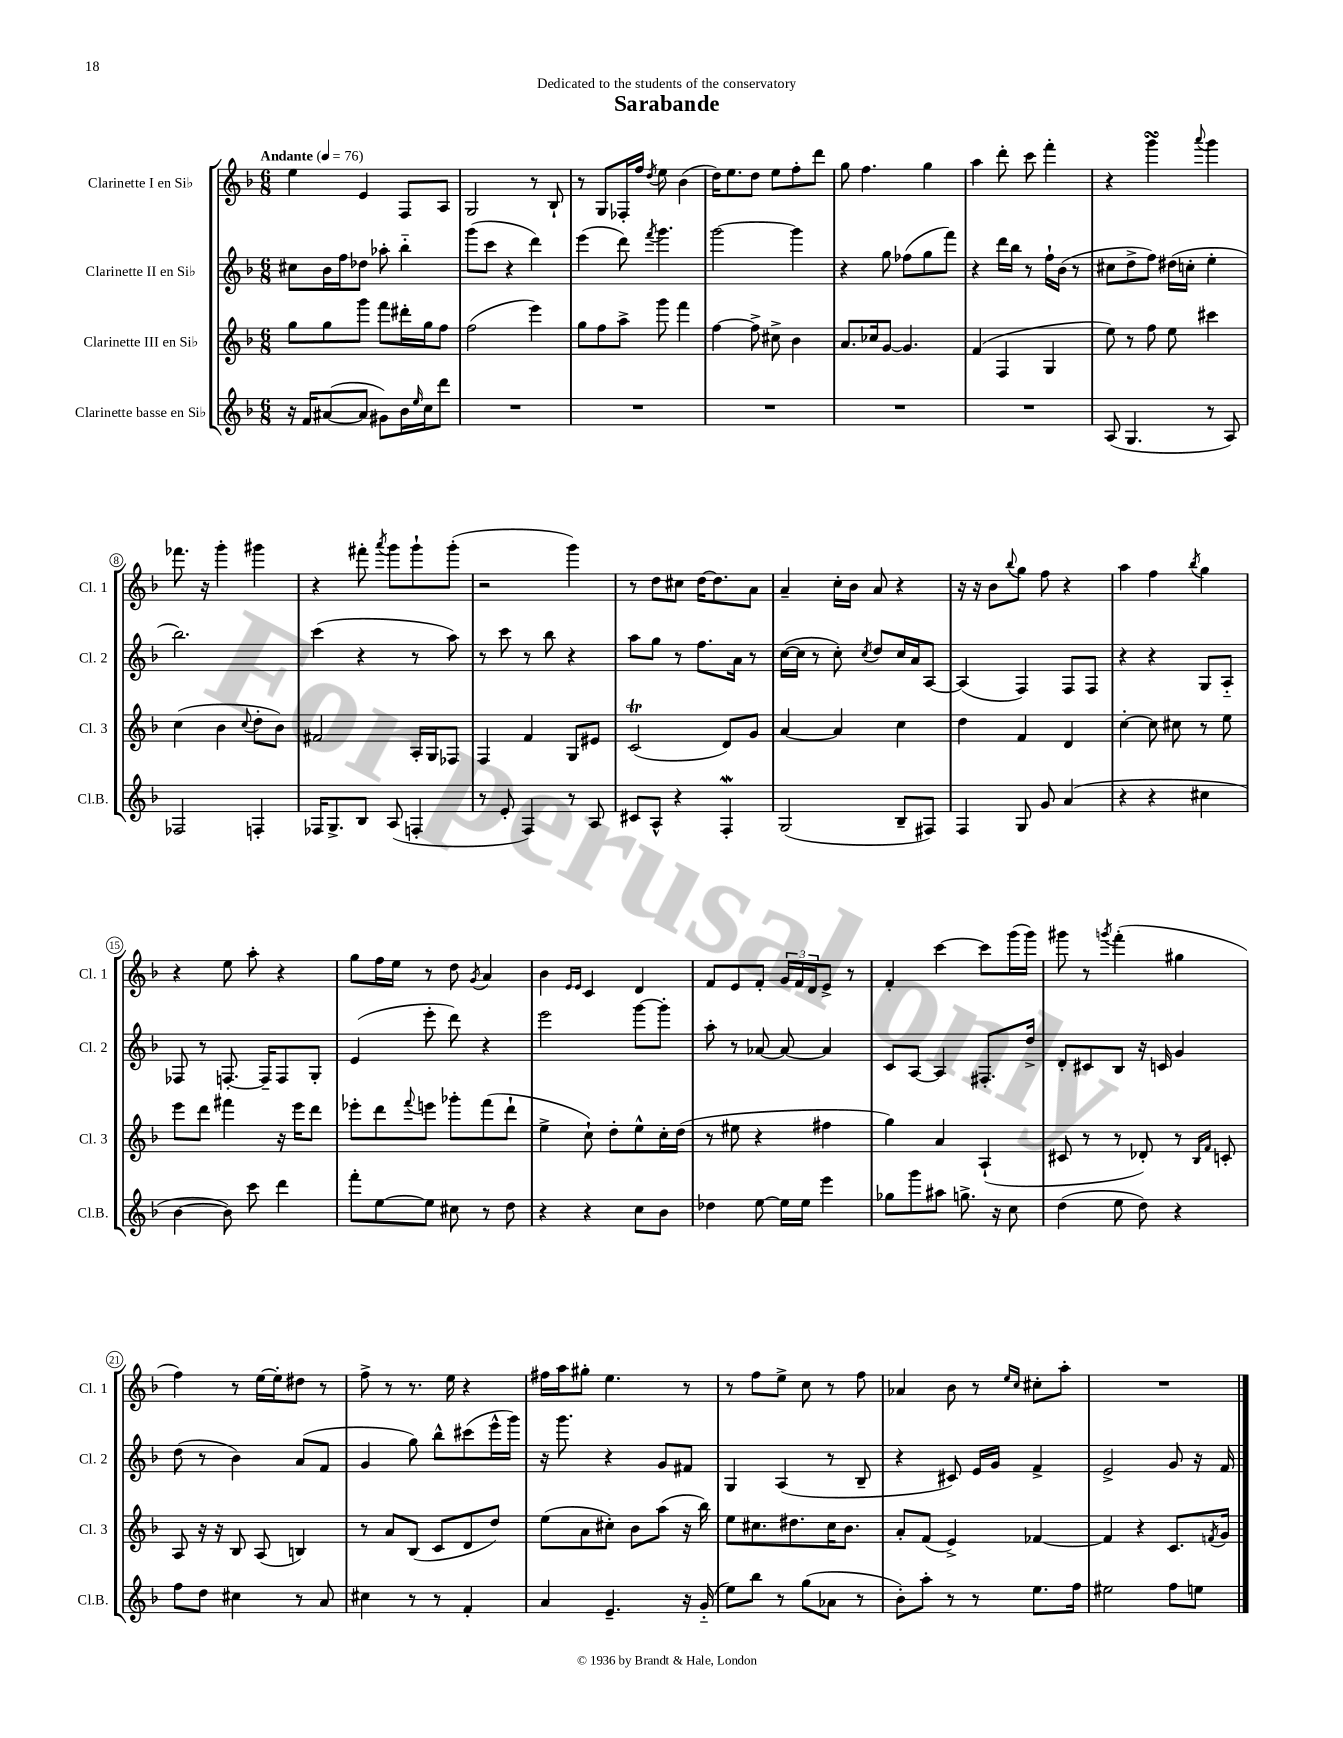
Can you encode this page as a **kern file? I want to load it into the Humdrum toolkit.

**kern	**kern	**kern	**kern
*staff4	*staff3	*staff2	*staff1
*clefG2	*clefG2	*clefG2	*clefG2
*k[b-]	*k[b-]	*k[b-]	*k[b-]
*M6/8	*M6/8	*M6/8	*M6/8
*MM76	*MM76	*MM76	*MM76
16r	8gg	8cc#	4ee
16f	.	.	.
([8a#	8gg	16b-	.
.	.	16ff	.
8a#]	8ggg	8dd-	4e
8g#)	8fff	8aa-'	.
16b-	16ddd#'	4bb-'~	8F
16qqee	.	.	.
16cc	16gg	.	.
8ddd	8ff	.	8A
=	=	=	=
2.r	(2ff	(8ggg	2G
.	.	8ccc	.
.	.	4r	.
.	4eee)	4ddd)	8r
.	.	.	8B-`
=	=	=	=
2.r	8gg	(4eee	8r
.	8ff	.	8G
.	8aa^	8ddd)	16F-'
.	.	.	16ff
.	.	8qfff	8qdd
.	8ggg	4.ggg	8ee
.	4fff	.	(4b-
=	=	=	=
2.r	[4ff	[2ggg	16dd)
.	.	.	8.ee
.	8ff^]	.	8dd
.	8cc#^	.	8ee
.	4b-	4ggg]	8ff'
.	.	.	8ddd
=	=	=	=
2.r	8.a	4r	8gg
.	.	.	4.ff
.	16cc-	.	.
.	[8g	8gg	.
.	4.g]	(8ff-	.
.	.	8gg	4gg
.	.	8fff)	.
=	=	=	=
2.r	(4f	4r	4aa
.	4F	16ddd	8ddd'
.	.	16bb-	.
.	.	8r	8ccc
.	4G	16ff`	4fff'
.	.	(16b-	.
.	.	8r	.
=	=	=	=
(8A	8ee)	8cc#	4r
4.G	8r	8dd^	.
.	8ff	8ff)	4ggg
.	8ee	(16dd#	.
.	.	16cc'	.
.	.	.	8qqaaa
8r	4ccc#	4ee'	4ggg
8A)	.	.	.
=	=	=	=
2F-	(4cc	2.bb-)	8.fff-
.	.	.	16r
.	4b-	.	4ggg'
.	8qqcc	.	.
4F'	8dd'	.	4ggg#
.	8b-)	.	.
=	=	=	=
16F-	2f#	(4ccc	4r
8.G^	.	.	.
8B-	.	4r	8fff#'
.	.	.	8qaaa
(8A	.	.	8ggg
4F'	16A'	8r	8ggg`
.	16G	.	.
.	8F-	8aa)	(8ggg'
=	=	=	=
8r	4F	8r	2r
8e'	.	8ccc	.
4F)	4f	8r	.
.	.	8bb-	.
8r	8G	4r	4ggg)
8A	8e#	.	.
=	=	=	=
8c#	(2c	8aa	8r
8A^^	.	8gg	8dd
4r	.	8r	8cc#
.	.	8.ff	[16dd
.	.	.	8.dd]
4F'	8d)	.	.
.	.	16a	.
.	8g	8r	8a
=	=	=	=
(2G	[4a	([16cc	4a~
.	.	16cc]	.
.	.	8r	.
.	4a]	8cc')	16cc'
.	.	.	16b-
.	.	8qcc	.
.	.	8dd	8a
8B-~	4cc	16cc	4r
.	.	16a	.
8F#)	.	[8A	.
=	=	=	=
4F	4dd	(4A]	16r
.	.	.	16r
.	.	.	8b-
.	.	.	8qqbb-
8G	4f	4F)	8gg
8g	.	.	8ff
(4a	4d	8F	4r
.	.	8F	.
=	=	=	=
4r	[4cc'	4r	4aa
4r	8cc]	4r	4ff
.	8cc#	.	.
.	.	.	8qbb-
4cc#	8r	8G	4gg
.	8ee	8A'~	.
=	=	=	=
[4b-	8eee	8F-	4r
.	8ddd	8r	.
8b-])	4fff#	[8.F'	8ee
8ccc	.	.	8aa'
.	.	16F~]	.
4ddd	16r	8F	4r
.	16eee	.	.
.	8ddd	8G'	.
=	=	=	=
8fff'	8eee-'	(4e	8gg
[8ee	8ddd	.	16ff
.	.	.	16ee
.	8qqfff	.	.
8ee]	8eee	8eee'	8r
8cc#	8ggg-'	8ddd)	8dd
.	.	.	8qg
8r	(8fff	4r	4a
8dd	8ddd`	.	.
=	=	=	=
4r	4ee^	2eee	4b-
.	.	.	16qqe
.	.	.	16qqe
4r	8cc`)	.	4c
.	8dd'	.	.
8cc	8ee^^	[8ggg	4d
8b-	16cc'	8ggg']	.
.	(16dd	.	.
=	=	=	=
4dd-	8r	8aa'	8f
.	8ee#	8r	8e
[8ee	4r	[8a-	8f'
16ee]	.	8a-_	24g
.	.	.	24f
16ee	.	.	.
.	.	.	24d
4eee	4ff#	4a-]	8e^
.	.	.	8r
=	=	=	=
8gg-	4gg)	8c	4f'
8ggg	.	[8A	.
8aa#	4a	4A]	[4ccc
8.gg^	.	.	.
.	(4A`	8.F#'	8ccc]
16r	.	.	.
8cc	.	.	(16ggg
.	.	16dd^	16ggg)
=	=	=	=
(4dd	8c#	8d'	8ggg#
.	8r	8c#	8r
.	.	.	8qggg
8ee	8r	8B-	(4fff'
8dd)	8d-')	16r	.
.	.	16c	.
4r	8r	4g	4gg#
.	16qqB-	.	.
.	16qqf	.	.
.	8c'	.	.
=	=	=	=
8ff	8A	(8dd	4ff)
8dd	16r	8r	.
.	16r	.	.
4cc#	8B-	4b-)	8r
.	(8A	.	[16ee
.	.	.	16ee']
8r	4B)	(8a	8dd#
8a	.	8f	8r
=	=	=	=
4cc#	8r	4g	8ff^
.	8a	.	8r
8r	(8B-	8gg)	8.r
8r	8c	8bb-^^	.
.	.	.	16ee
4f'	8d	(8ccc#	4r
.	8dd)	16eee^^	.
.	.	16ggg)	.
=	=	=	=
4a	(8ee	16r	16ff#
.	.	8.ggg	16aa
.	8a	.	8gg#'
4.e~	8cc#')	4r	4.ee
.	8b-	.	.
.	(8aa	8g	.
16r	16r	8f#	8r
(16g'~	16bb-)	.	.
=	=	=	=
8ee)	8ee	4G	8r
8bb-	8.cc#	.	8ff
8r	.	(4A	8ee^
.	8.dd#	.	.
(8gg	.	.	8cc
8a-	16cc#	8r	8r
.	8.b-	.	.
8r	.	8B-~	8ff
=	=	=	=
8b-')	8a'	4r	4a-
8aa'	(8f	.	.
8r	4e^)	8c#)	8b-
8r	.	16e	8r
.	.	16g	.
.	.	.	16qqee
.	.	.	16qqcc
8.ee	[4f-	4f^	8cc#'
.	.	.	8aa'
16ff	.	.	.
=	=	=	=
2ee#	4f-]	2e^	2.r
.	4r	.	.
8ff	8.c	8g	.
8ee	.	16r	.
.	8qf	.	.
.	16g	16f	.
==	==	==	==
*-	*-	*-	*-
